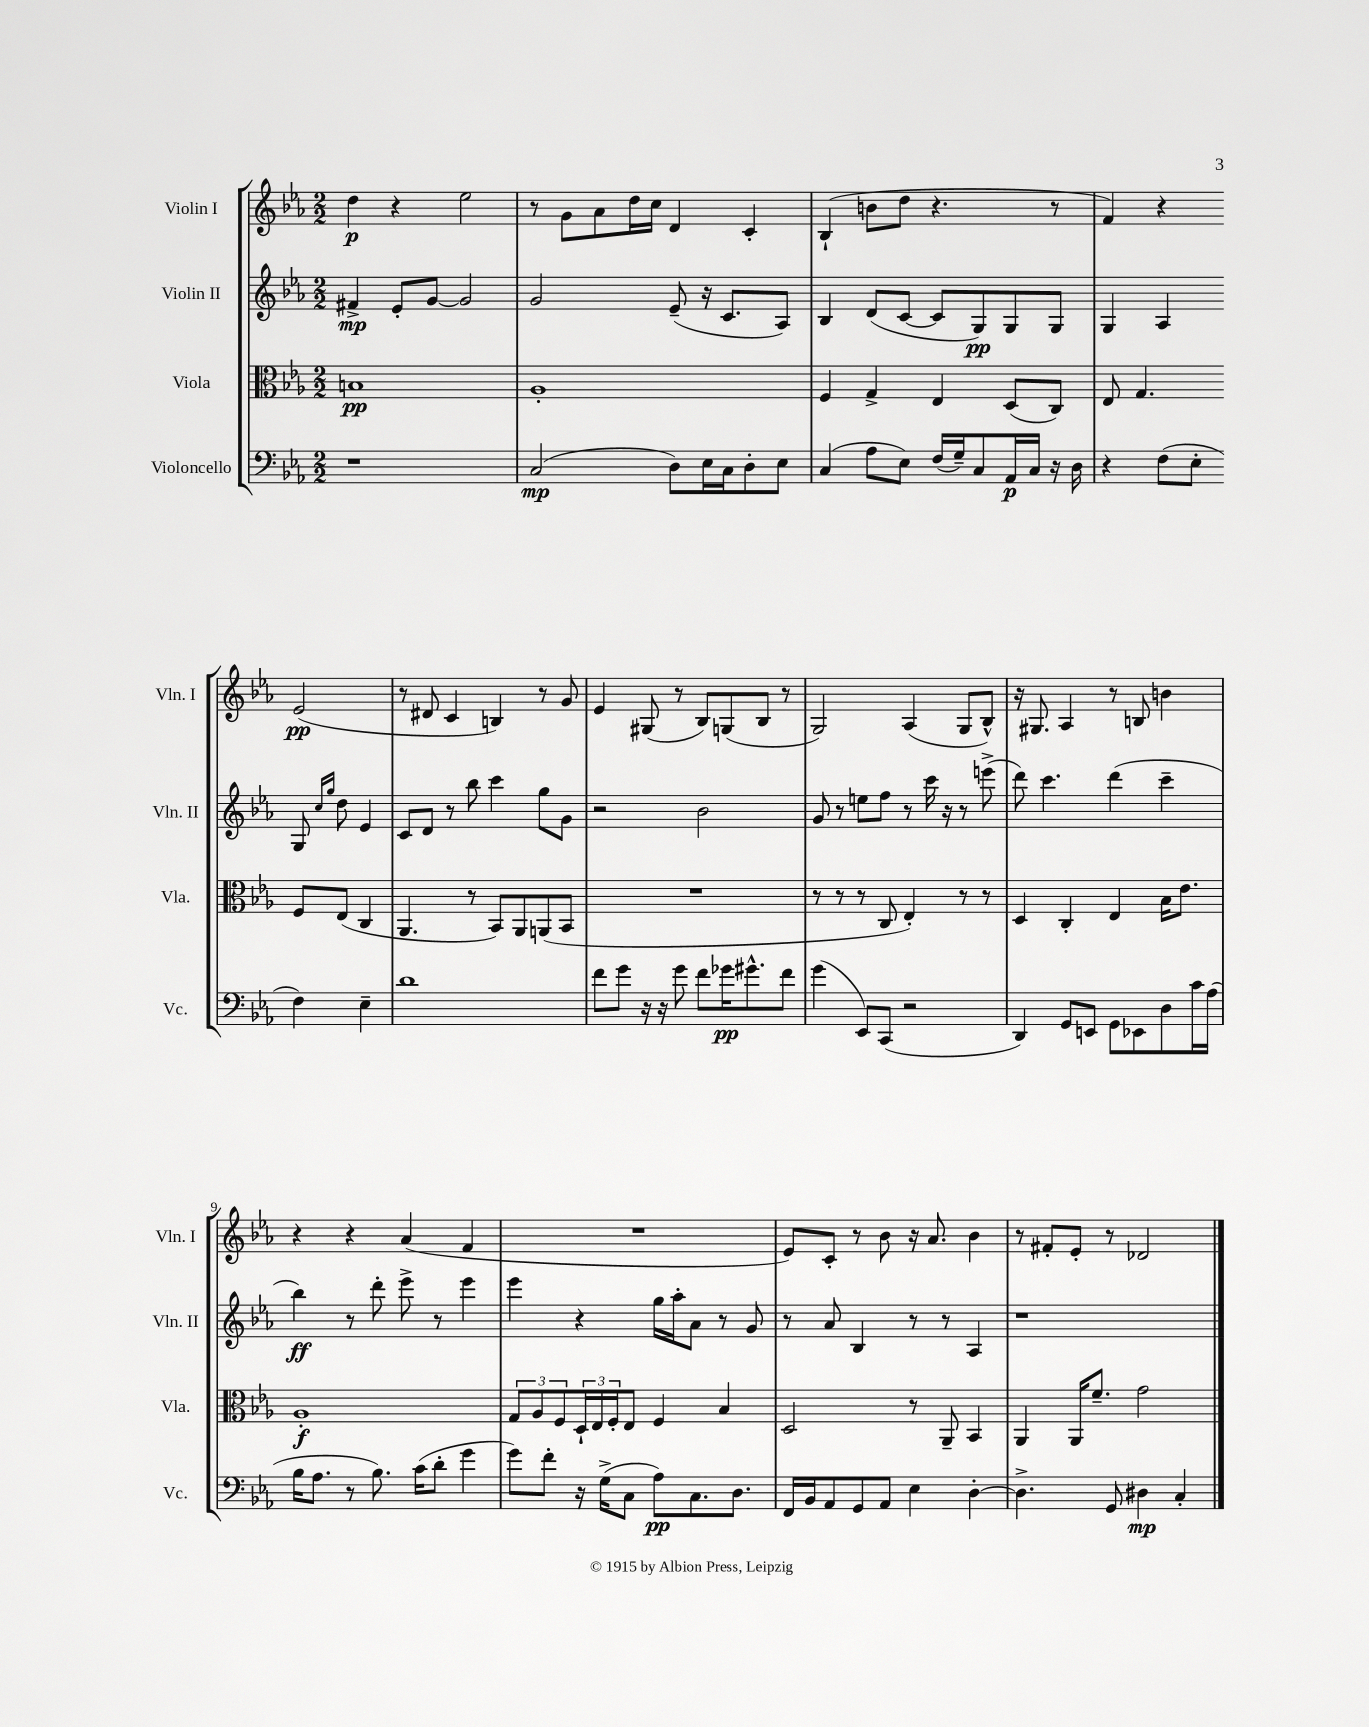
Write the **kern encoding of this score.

**kern	**kern	**kern	**kern
*staff4	*staff3	*staff2	*staff1
*clefF4	*clefC3	*clefG2	*clefG2
*k[b-e-a-]	*k[b-e-a-]	*k[b-e-a-]	*k[b-e-a-]
*M2/2	*M2/2	*M2/2	*M2/2
1r	1B	4f#^/	4dd\
.	.	8e-'/L	4r
.	.	[8g/J	.
.	.	2g/]	2ee-\
=	=	=	=
(2C/	1A-'	2g/	8r
.	.	.	8g\L
.	.	.	8a-\
.	.	.	16dd\L
.	.	.	16cc\JJ
8D\L)	.	(8e-~/	4d/
16E-\L	.	16r	.
16C\J	.	8.c/L	.
8D'\	.	.	4c'/
8E-\J	.	8A-/J)	.
=	=	=	=
(4C/	4F/	4B-/	(4B-`/
8A-\L	4G^/	(8d/L	8b\L
8E-\J)	.	[8c/J	8dd\J
(16F/LL	4E-/	8c/]L	4.r
16G~/J)	.	.	.
8C/	.	8G/)	.
16AA-/L	(8D/L	8G/	.
16C/JJ	.	.	.
16r	8C/J)	8G/J	8r
16D\	.	.	.
=	=	=	=
4r	8E-/	4G/	4f/)
.	4.G/	.	.
(8F\L	.	4A-/	4r
8E-'\J	.	.	.
4F\)	8F/L	8G/	(2e-/
.	.	16qqcc/LL	.
.	.	16qqgg/JJ	.
.	(8E-/J	8dd\	.
4E-~\	4C/	4e-/	.
=	=	=	=
1d	4.AA-/	8c/L	8r
.	.	8d/J	8d#/
.	.	8r	4c/
.	8r	8bb-\	.
.	8BB-/L)	4ccc\	4B/)
.	8AA-/	.	.
.	(8AA/	8gg\L	8r
.	8BB-/J	8g\J	8g/
=	=	=	=
8f\L	1r	2r	4e-/
8g\J	.	.	.
16r	.	.	(8G#/
16r	.	.	.
8g\	.	.	8r
8f\L	.	2b-\	8B-/L)
16g-\K	.	.	(8G/
8.g#^^\	.	.	.
.	.	.	8B-/J
8f\J	.	.	8r
=	=	=	=
(4g\	8r	8g/	2G/)
.	8r	8r	.
8EE-/L)	8r	8ee\L	.
(8CC/J	8C/	8ff\J	.
2r	4E-'/)	8r	(4A-/
.	.	16ccc\	.
.	.	16r	.
.	8r	8r	8G/L
.	8r	(8eee^\	8B-^^/J)
=	=	=	=
4DD/)	4D/	8ddd\)	16r
.	.	.	8.G#/
.	.	4.ccc\	.
8GG/L	4C'/	.	4A-/
8EE/J	.	.	.
8GG\L	4E-/	(4ddd\	8r
8EE-\	.	.	8B/
8D\	16B-\LK	4ccc~\	4b\
.	8.e-\J	.	.
16c\L	.	.	.
(16A-\JJ	.	.	.
=	=	=	=
16B-\LK	1A-'	4bb-\)	4r
8.A-\J	.	.	.
8r	.	8r	4r
8.B-\)	.	8ddd'\	.
.	.	8eee-^\	(4a-/
(16c\LK	.	.	.
8d'\J	.	8r	.
4g\	.	4eee-\	4f/
=	=	=	=
8g\L)	12G/L	4eee-\	1r
.	12A-/	.	.
8f'\J	.	.	.
.	12F/	.	.
16r	24D`/L	4r	.
.	24E-/	.	.
(16G^\LK	.	.	.
.	24F'/J	.	.
8C\J	8E-/J	.	.
8A-\L)	4F/	16gg\LL	.
.	.	16aa-'\J	.
8.C\	.	8a-\J	.
.	4B-/	8r	.
8.D\J	.	.	.
.	.	8g/	.
=	=	=	=
16FF/LL	2D/	8r	8e-/L)
16BB-/J	.	.	.
8AA-/	.	8a-/	8c'/J
8GG/	.	4B-/	8r
8AA-/J	.	.	8b-\
4E-\	8r	8r	16r
.	.	.	8.a-/
.	8AA-~/	8r	.
[4D'\	4BB-/	4A-/	4b-\
=	=	=	=
4.D^\]	4AA-/	1r	8r
.	.	.	8f#'/L
.	16AA-/LK	.	8e-'/J
.	8.f~/J	.	.
8GG/	.	.	8r
4D#\	2g\	.	2d-/
4C'/	.	.	.
==	==	==	==
*-	*-	*-	*-
